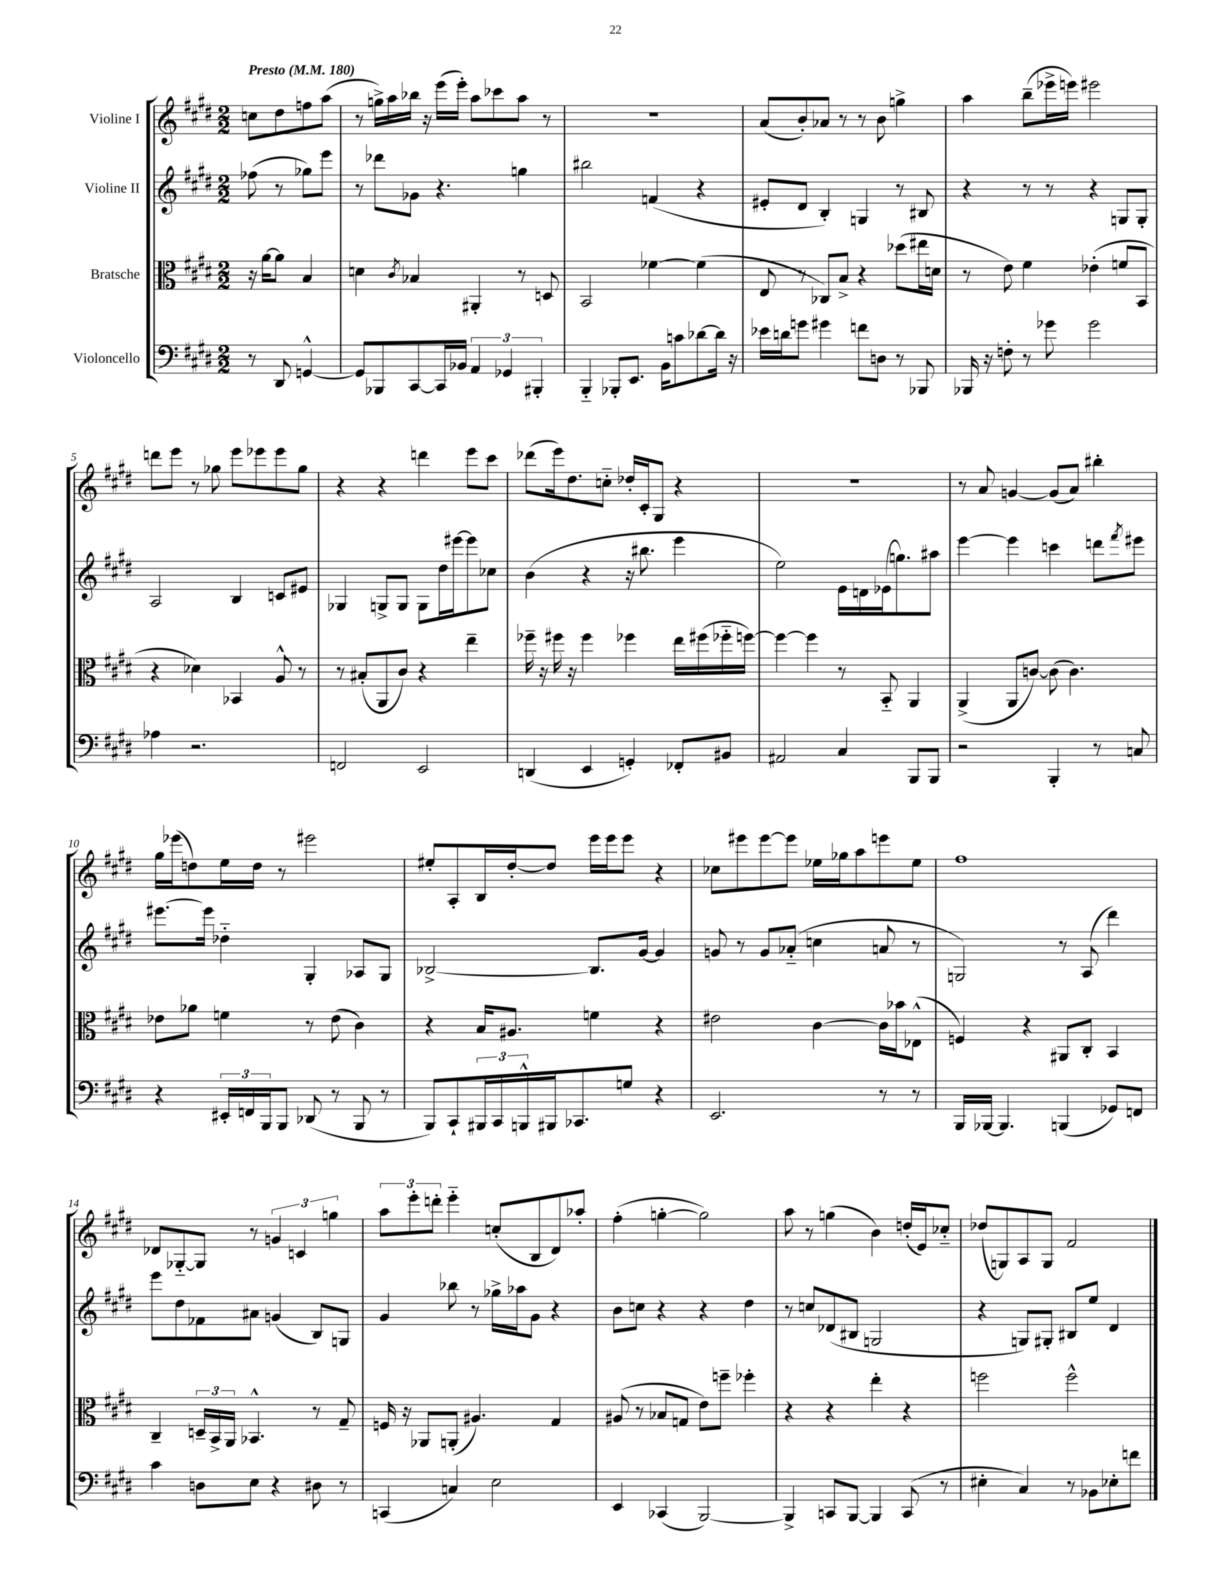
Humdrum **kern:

**kern	**kern	**kern	**kern
*staff4	*staff3	*staff2	*staff1
*clefF4	*clefC3	*clefG2	*clefG2
*k[f#c#g#d#]	*k[f#c#g#d#]	*k[f#c#g#d#]	*k[f#c#g#d#]
*M2/2	*M2/2	*M2/2	*M2/2
*MM180	*MM180	*MM180	*MM180
8r	16r	(8ff-	8cc
.	[16a	.	.
8DD#	8a]	8r	8dd#
[4GG^^	4B	8gg-)	8ff
.	.	8eee	(8aa
=	=	=	=
8GG]	4d	8r	8r
8BBB-	.	8ddd-	16gg^)
.	.	.	16aa
.	8qc#	.	.
[8CC#	4B-	8g-	16bb-
.	.	.	16r
16CC#]	.	4.r	(16eee
16BB-	.	.	16eee')
6AA	4AA#'	.	8aa
.	.	.	8ccc-
6GG-	.	.	.
.	8r	4gg	8aa
6BBB#'	.	.	.
.	8D	.	8r
=	=	=	=
4BBB'~	2BB	2bb#	1r
8BBB-'	.	.	.
8.EE	.	.	.
.	[4f-	(4f	.
16BB	.	.	.
8c	.	.	.
[8d-	(4f-]	4r	.
16d-]	.	.	.
16r	.	.	.
=	=	=	=
16e-	8E	8e#'	(8a
16d	.	.	.
8g	8r	8d#	8b')
4g#	8C-)	4B')	8a-
.	8B^	.	8r
8f	4r	4G	8r
8D	.	.	8b
8r	(8dd-	8r	4gg^
8BBB-	16ee#	8B#	.
.	16d	.	.
=	=	=	=
16BBB-	8r	4r	4aa
16r	.	.	.
8F'	8e)	.	.
8r	4f#	8r	(8bb~
8g-	.	8r	16eee-^
.	.	.	16eee)
2g-	(4e-'	4r	2eee#
.	8f	8G	.
.	8BB	8G'	.
=	=	=	=
4A-	4r	2A	8ddd
.	.	.	8eee
2.r	4d-)	.	8r
.	.	.	8gg-
.	4BB-	4B	8eee
.	.	.	8eee-
.	8A^^	8c	8eee-
.	8r	8e#	8gg-
=	=	=	=
2FF	8r	4G-	4r
.	(8B#'	.	.
.	8AA	8G^	4r
.	8c#)	8G	.
2EE	4r	8G	4ddd
.	.	16dd#	.
.	.	[16eee#	.
.	4ee~	8eee#]	8eee
.	.	8cc-	8ccc#
=	=	=	=
(4DD	16ff-~	(4b	(8ddd-
.	16r	.	.
.	16ff#	.	16eee)
.	16r	.	8.dd#
4EE	4ff#	4r	.
.	.	.	8cc'~
4GG')	4ff-	16r	16dd-'
.	.	8.bb#	16c#'
.	.	.	8G#
8FF-'	16ee	4eee	4r
.	(16ff#	.	.
8BB#	16ff-'~	.	.
.	[16ff)	.	.
=	=	=	=
2AA#	4ff_	2ee)	1r
.	4ff]	.	.
4C#	8r	16e	.
.	.	16d	.
.	8BB'~	(16e-	.
.	.	8.gg)	.
8BBB	4AA	.	.
8BBB	.	8aa#	.
=	=	=	=
2r	(4AA^	[4eee	8r
.	.	.	8a
.	8AA	4eee]	[4g
.	[8c)	.	.
4BBB'	(8c]	4ccc	(8g]
.	4.c)	.	8a)
8r	.	8ddd	4bb#'
.	.	8qfff#	.
8C	.	8eee#	.
=	=	=	=
4r	8e-	[8.eee#	16gg#
.	.	.	(16eee-
.	8a-	.	8dd)
.	.	16eee#]	.
24EE#'	4f	4dd-'~	16ee
24FF	.	.	.
.	.	.	16dd
24BBB	.	.	.
8BBB	.	.	8r
(8DD-	8r	4G#'	2eee#
8r	(8e-	.	.
8BBB	4c#)	8A-	.
8r	.	8G#	.
=	=	=	=
8BBB)	4r	[2B-^	8ee#'
8CC#`	.	.	8A'
24BBB#	16B	.	16B
24CC#	.	.	.
.	8.A#	.	[16dd#'
24BBB^^	.	.	.
16BBB#	.	.	8dd#]
8.CC-	.	.	.
.	4f	8.B-]	16eee
.	.	.	16eee
8G	.	.	8eee
.	.	[16g#	.
4r	4r	4g#]	4r
=	=	=	=
2.EE	2e#	8g	8cc-
.	.	8r	8eee#
.	.	8g	[8eee#
.	.	(8a-'~	8eee#]
.	[4c#	4cc	16ee-
.	.	.	16gg-
.	.	.	8aa
8r	16c#]	8a	8eee
.	16b-	.	.
8r	(8E-^^	8r	8ee-
=	=	=	=
16BBB	4F)	2G)	1ff#
[16BBB-	.	.	.
4.BBB-]	.	.	.
.	4r	.	.
(4BBB	8AA#	8r	.
.	8C#'	(8A	.
8GG-)	4BB	4ddd#)	.
8FF	.	.	.
=	=	=	=
4c#	4C#~	8eee	8d-
.	.	8dd#	[8G-'~
8D	24D~	8f-	8G-]
.	24BB^	.	.
.	24AA	.	.
8E	4.BB-^^	8a#	8r
4r	.	(4g	6g
.	.	.	6c
8D#	8r	8B)	.
.	.	.	6gg
8r	8G#~	8G	.
=	=	=	=
(4CC	16F	4g#	12aa
.	16r	.	.
.	.	.	12eee'
.	8AA-	.	.
.	.	.	12ddd'
4C)	(8AA'	8bb-	4eee'~
.	4.A#)	8r	.
2E	.	16gg-^	(8cc'
.	.	16aa-	.
.	.	8g#	8B
.	4G#	4r	8d#)
.	.	.	8aa-'
=	=	=	=
4EE	(8A#	8b	(4ff#'
.	8r	8cc	.
(4CC-	8B-	4r	[4gg'
.	8G	.	.
[2BBB)	8e)	4r	2gg])
.	8ff~	.	.
.	4ff-'	4dd#	.
=	=	=	=
4BBB^]	4r	8r	8aa
.	.	8cc	8r
8CC	4r	(8d-	(4gg
[8BBB	.	8B#	.
4BBB]	4ee'	2G	4b)
(8CC	4r	.	(16dd'
.	.	.	16e)
8r	.	.	8cc-'~
=	=	=	=
4E#'	2ff	4r	(8dd-
.	.	.	8G)
4C#)	.	8G)	8A
.	.	8G#'	8G
8r	2ff^^	8B#	2f#
8BB-	.	8ee	.
8E-'	.	4d#	.
8f	.	.	.
==	==	==	==
*-	*-	*-	*-
